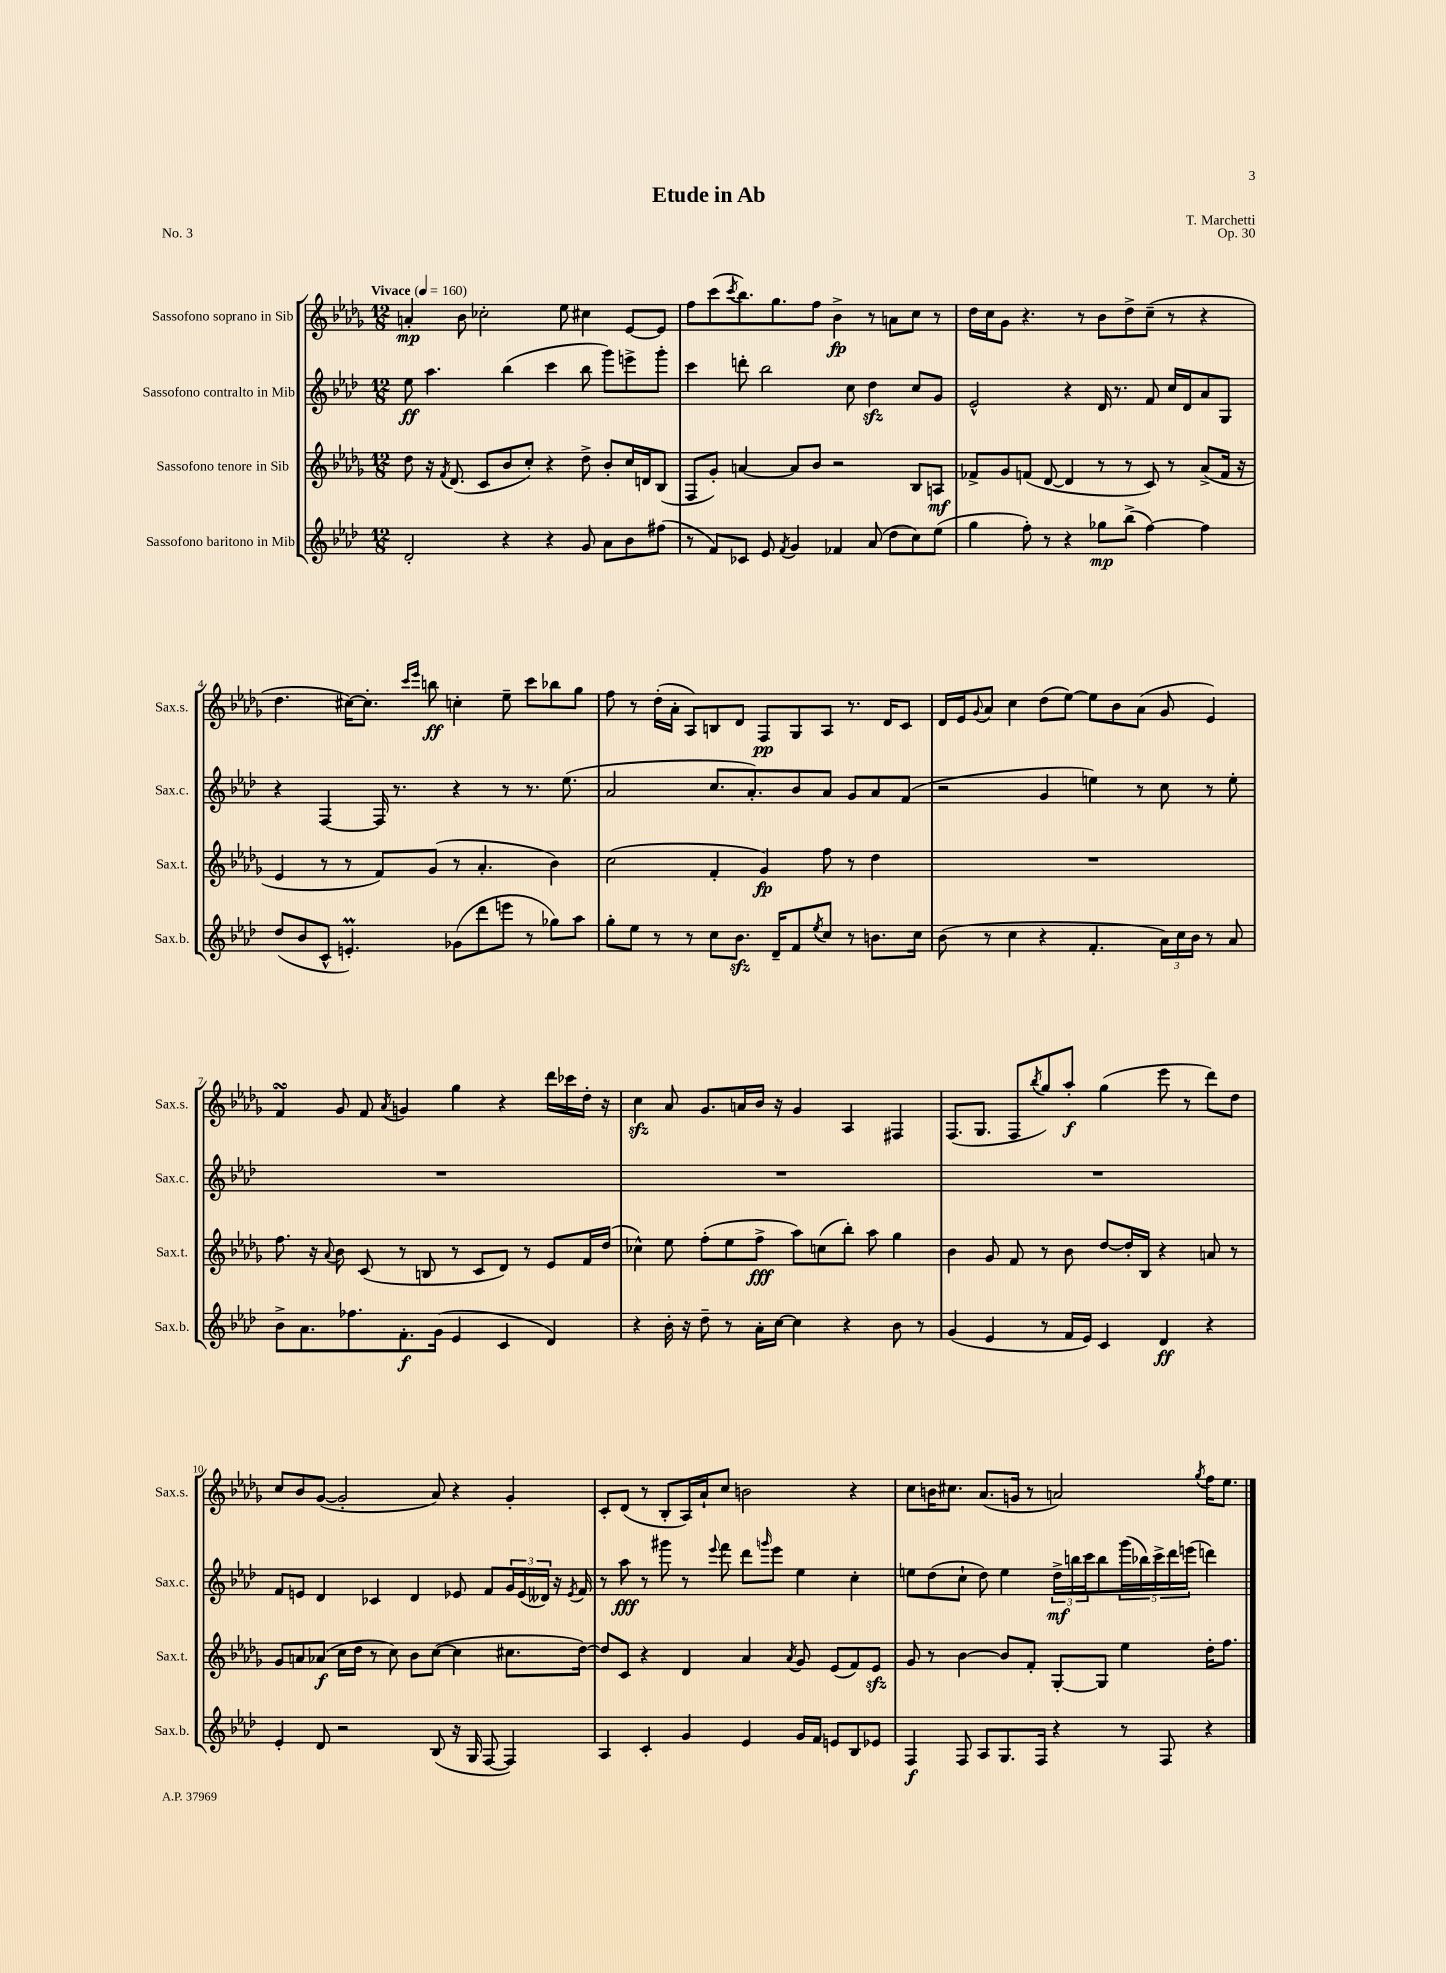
\header { title = "Etude in Ab" composer = "T. Marchetti" opus = "Op. 30" piece = "No. 3" }
<<
\new StaffGroup <<
\new Staff = "s0" \with { instrumentName = "Sassofono soprano in Sib" shortInstrumentName = "Sax.s." } {
    \clef treble \key des \major \numericTimeSignature \time 12/8 \tempo "Vivace" 4 = 160
    a'4-.\mp bes'8 ces''2-. ees''8 cis''4 ees'8~ ees'8 |
    f''8 c'''8( \acciaccatura { c'''8 } bes''8.) ges''8. f''8 bes'4->\fp r8 a'8 c''8 r8 |
    des''16 c''16 ges'8 r4. r8 bes'8 des''8-> c''8--( r8 r4 |
    des''4. cis''16~) cis''8.-. \grace { c'''16 ees'''16 } b''8\ff c''4-. ees''8-- c'''8 bes''8 ges''8 |
    f''8 r8 des''16-.( aes'16-. aes8) b8 des'8 f8\pp ges8 aes8 r8. des'16 c'8 |
    des'16 ees'16 \appoggiatura { ges'8 } aes'8 c''4 des''8( ees''8~) ees''8 bes'8 aes'8( ges'8 ees'4) |
    f'4\turn ges'8 f'8 \acciaccatura { aes'8 } g'4 ges''4 r4 des'''16 ces'''16 des''16-. r16 |
    c''4\sfz aes'8 ges'8. a'16 bes'16 r16 ges'4 aes4 fis4 |
    f8.( ges8. f8 \acciaccatura { bes''8 } ges''8) aes''8-.\f ges''4( ees'''8 r8 des'''8) des''8 |
    c''8 bes'8 ges'8~( ges'2-. aes'8) r4 ges'4-. |
    c'8-. des'8( r8 bes8-. aes16) aes'16-! c''8 b'2 r4 |
    c''8 b'16 cis''8. aes'8.( g'16 r8 a'2) \acciaccatura { ges''8 } f''16 ees''8. \bar "|." |
}
\new Staff = "s1" \with { instrumentName = "Sassofono contralto in Mib" shortInstrumentName = "Sax.c." } {
    \clef treble \key aes \major \numericTimeSignature \time 12/8
    ees''8\ff aes''4. bes''4( c'''4 bes''8 g'''8) e'''8-> g'''8-. |
    c'''4 d'''8-. bes''2 c''8 des''4\sfz c''8 g'8 |
    ees'2-^ r4 des'16 r8. f'8 c''16 des'16 aes'8 g8 |
    r4 f4~ f16 r8. r4 r8 r8. ees''8.( |
    aes'2 c''8. aes'8.-.) bes'8 aes'8 g'8 aes'8 f'8( |
    r2 g'4 e''4) r8 c''8 r8 e''8-. |
    R1. |
    R1. |
    R1. |
    f'8 e'8 des'4 ces'4 des'4 ees'8 f'8 \tuplet 3/2 { g'16 ees'16( deses'16) } r16 \acciaccatura { ees'8 } f'16 |
    r8 aes''8\fff r8 gis'''8 r8 \appoggiatura { ees'''8 } f'''8 des'''8 \grace { g'''16 } ees'''8 ees''4 c''4-. |
    e''8 des''8( c''8-! des''8) e''4 \tuplet 3/2 { des''16->\mf b''16 c'''16 } b''8 \tuplet 5/4 { g'''16( bes''16) c'''16-> des'''16 e'''16( } d'''4) \bar "|." |
}
\new Staff = "s2" \with { instrumentName = "Sassofono tenore in Sib" shortInstrumentName = "Sax.t." } {
    \clef treble \key des \major \numericTimeSignature \time 12/8
    des''8 r16 \acciaccatura { f'8 } des'8.( c'8 bes'8 c''8-.) r4 des''8-> bes'8-. c''16 d'16 bes8( |
    f8 ges'8-.) a'4~ a'8 bes'8 r2 bes8 a8\mf |
    fes'8-> ges'8 f'8( des'8~ des'4 r8 r8 c'8) r8 aes'8->( f'16 r16 |
    ees'4 r8 r8 f'8) ges'8( r8 aes'4.-. bes'4) |
    c''2( f'4-. ges'4\fp) f''8 r8 des''4 |
    R1. |
    f''8. r16 \appoggiatura { aes'8 } bes'8 c'8( r8 b8 r8 c'8 des'8) r8 ees'8 f'16 des''16( |
    ces''4-^) ees''8 f''8-.( ees''8 f''8->\fff aes''8) c''8( bes''8-.) aes''8 ges''4 |
    bes'4 ges'8 f'8 r8 bes'8 des''8~ des''16-. bes16 r4 a'8 r8 |
    ges'8 a'8 aes'8\f( c''16 des''16 r8 c''8) bes'8 c''8~( c''4 cis''8. des''16~) |
    des''8 c'8 r4 des'4 aes'4 \acciaccatura { aes'8 } ges'8 ees'8( f'8) ees'8\sfz |
    ges'8 r8 bes'4~ bes'8 f'8-. ges8~-. ges8 ees''4 des''16-. f''8. \bar "|." |
}
\new Staff = "s3" \with { instrumentName = "Sassofono baritono in Mib" shortInstrumentName = "Sax.b." } {
    \clef treble \key aes \major \numericTimeSignature \time 12/8
    des'2-. r4 r4 g'8 aes'8 bes'8 fis''8( |
    r8 f'8) ces'8 ees'8 \acciaccatura { f'8 } g'4 fes'4 aes'8( des''8 c''8) ees''8( |
    g''4 f''8-.) r8 r4 ges''8\mp bes''8->( f''4~) f''4 |
    des''8( bes'8 c'8-^ e'4.-.\prall) ges'8( des'''8 e'''8 r8 ges''8) aes''8 |
    g''8-. ees''8 r8 r8 c''8 bes'8.\sfz des'16-- f'8 \acciaccatura { ees''8 } c''8 r8 b'8. c''16 |
    bes'8( r8 c''4 r4 f'4.-. \tuplet 3/2 { aes'16) c''16 bes'16 } r8 aes'8 |
    bes'8-> aes'8. fes''8. f'8.-.\f g'16( ees'4 c'4 des'4) |
    r4 bes'16-. r16 des''8-- r8 aes'16-. c''16~ c''4 r4 bes'8 r8 |
    g'4( ees'4 r8 f'16 ees'16) c'4 des'4\ff r4 |
    ees'4-. des'8 r2 bes8( r16 g16 f8~ f4) |
    aes4 c'4-. g'4 ees'4 g'16 f'16 e'8 bes8 ees'8 |
    f4\f f8 aes8 g8. f16 r4 r8 f8 r4 \bar "|." |
}
>>
>>
